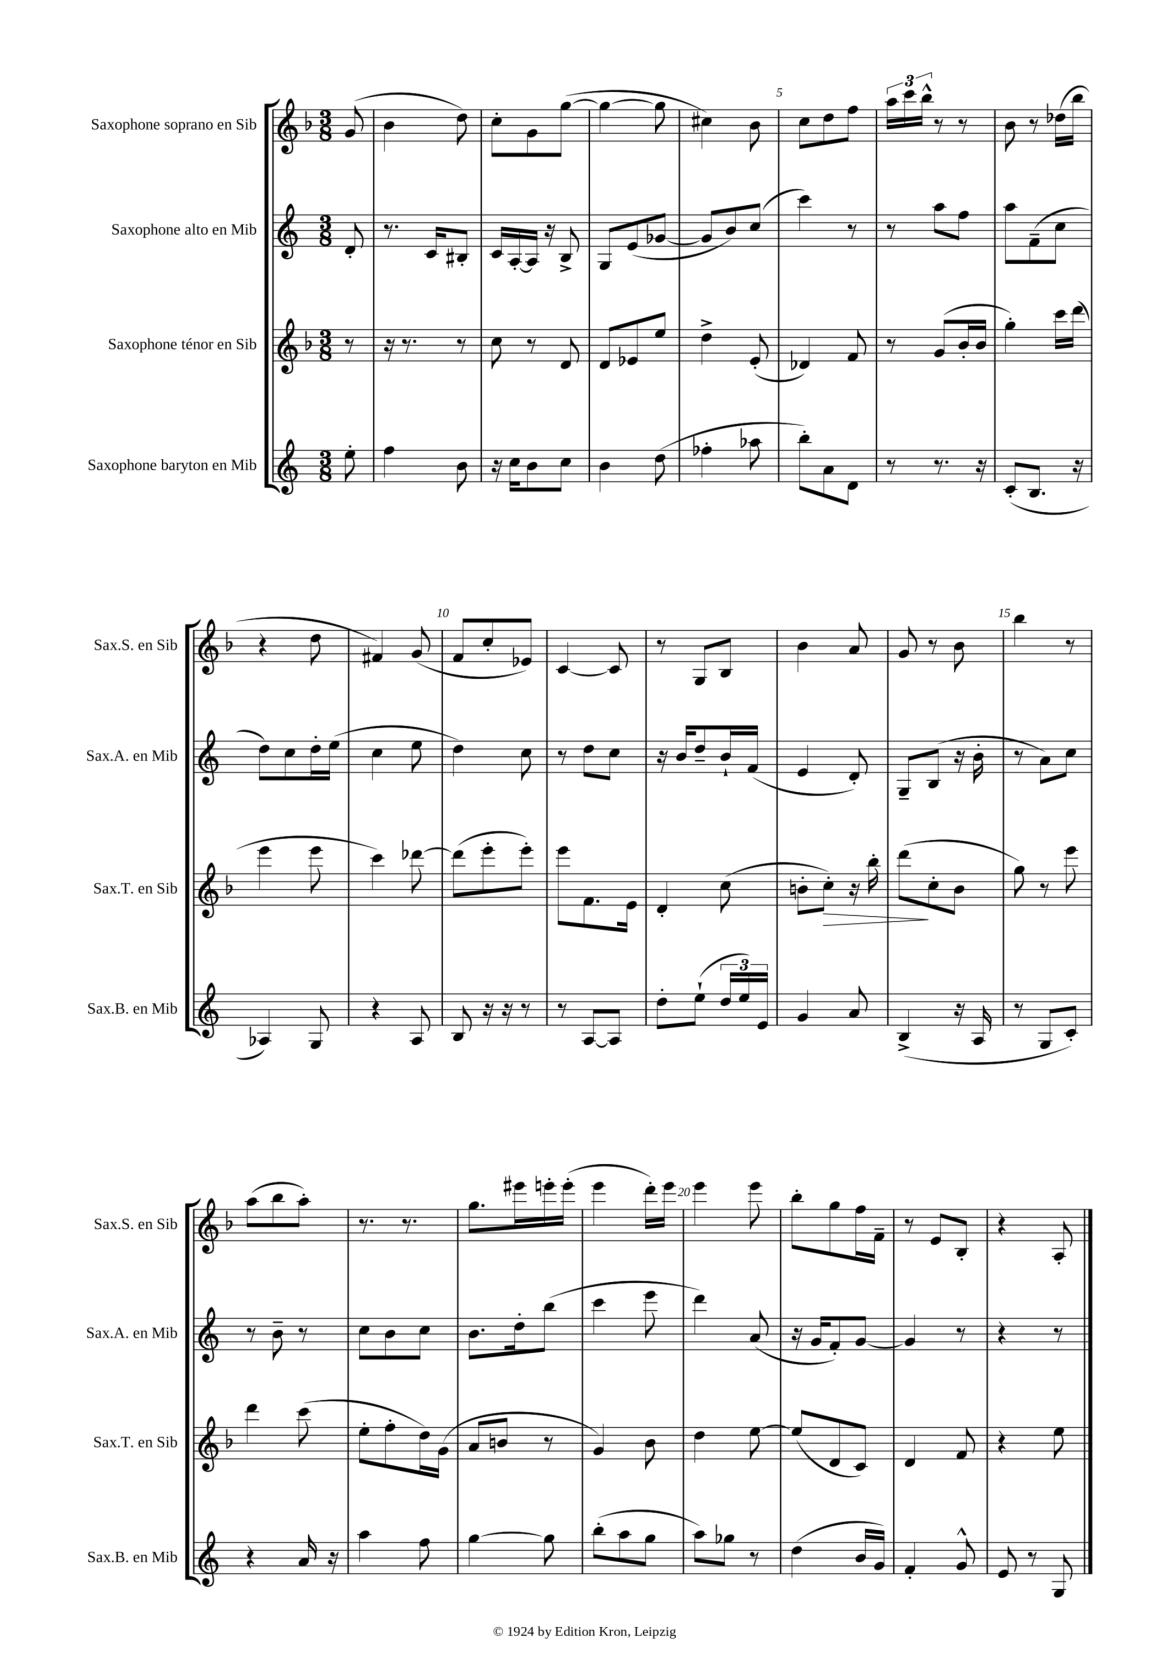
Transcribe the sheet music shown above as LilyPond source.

<<
\new StaffGroup <<
\new Staff = "s0" \with { instrumentName = "Saxophone soprano en Sib" shortInstrumentName = "Sax.S. en Sib" } {
    \clef treble \key f \major \numericTimeSignature \time 3/8 \partial 8
    \autoBeamOff g'8( |
    bes'4 d''8) |
    c''8[-. g'8 g''8]~( |
    g''4~ g''8 |
    cis''4) bes'8 |
    c''8[ d''8 f''8] |
    \tuplet 3/2 { a''16[ c'''16 bes''16]-^ } r8 r8 |
    bes'8 r8 des''16[( bes''16] |
    r4 d''8 |
    fis'4) g'8( |
    f'8[ c''8-. ees'8]) |
    c'4~ c'8 |
    r8 g8[ bes8] |
    bes'4 a'8 |
    g'8 r8 bes'8 |
    bes''4 r8 |
    a''8[( bes''8 a''8]-.) |
    r8. r8. |
    g''8.[ eis'''16 e'''16-. e'''16]-.( |
    e'''4 d'''16[-.) e'''16] |
    e'''4 e'''8 |
    bes''8[-. g''8 f''16 f'16]-- |
    r8 e'8[ bes8]-. |
    r4 a8-. \bar "|." |
}
\new Staff = "s1" \with { instrumentName = "Saxophone alto en Mib" shortInstrumentName = "Sax.A. en Mib" } {
    \clef treble \key c \major \numericTimeSignature \time 3/8 \partial 8
    \autoBeamOff d'8-. |
    r8. c'16[ bis8]-. |
    c'16[ a16~-. a16] r16 b8-> |
    g8[ e'8( ges'8]~ |
    ges'8[ b'8) c''8]( |
    c'''4) r8 |
    r8 a''8[ f''8] |
    a''8[ f'8--( c''8] |
    d''8[) c''8 d''16-. e''16]( |
    c''4 e''8 |
    d''4) c''8 |
    r8 d''8[ c''8] |
    r16 b'16[ d''8-- b'16-! f'16]( |
    e'4 d'8-.) |
    g8[-- b8]( r16 b'16-. |
    r8 a'8[) c''8] |
    r8 b'8-- r8 |
    c''8[ b'8 c''8] |
    b'8.[ d''16-. b''8]( |
    c'''4 e'''8 |
    d'''4) a'8( |
    r16 g'16[ f'8-.) g'8]~ |
    g'4 r8 |
    r4 r8 \bar "|." |
}
\new Staff = "s2" \with { instrumentName = "Saxophone ténor en Sib" shortInstrumentName = "Sax.T. en Sib" } {
    \clef treble \key f \major \numericTimeSignature \time 3/8 \partial 8
    \autoBeamOff r8 |
    r16 r8. r8 |
    c''8 r8 d'8 |
    d'8[ ees'8 e''8] |
    d''4-> e'8-.( |
    des'4) f'8 |
    r8 g'8[( bes'16-. bes'16] |
    g''4-.) c'''16[ d'''16]( |
    e'''4 e'''8 |
    c'''4) des'''8~ |
    des'''8[( e'''8-. e'''8]-.) |
    e'''8[ f'8. e'16] |
    d'4-. c''8( |
    b'8[-. c''8]-.\>) r16 bes''16-. |
    d'''8[\!( c''8-. bes'8] |
    g''8) r8 e'''8 |
    d'''4 c'''8( |
    e''8[-. f''8-. d''16) g'16]( |
    a'8[ b'8] r8 |
    g'4) bes'8 |
    d''4 e''8~ |
    e''8[( d'8 c'8]) |
    d'4 f'8 |
    r4 e''8 \bar "|." |
}
\new Staff = "s3" \with { instrumentName = "Saxophone baryton en Mib" shortInstrumentName = "Sax.B. en Mib" } {
    \clef treble \key c \major \numericTimeSignature \time 3/8 \partial 8
    \autoBeamOff e''8-. |
    f''4 b'8 |
    r16 c''16[ b'8 c''8] |
    b'4 d''8( |
    fes''4-. aes''8 |
    b''8[-.) a'8 d'8] |
    r8 r8. r16 |
    c'8[-.( b8.] r16 |
    aes4) g8 |
    r4 a8 |
    b8 r16 r16 r8 |
    r8 a8[~ a8] |
    d''8[-. e''8]-!( \tuplet 3/2 { d''16[ e''16) e'16] } |
    g'4 a'8 |
    b4->( r16 a16 |
    r8 g8[ c'8]-.) |
    r4 a'16 r16 |
    a''4 f''8 |
    g''4~ g''8 |
    b''8[-.( a''8 g''8] |
    a''8[) ges''8] r8 |
    d''4( b'16[ g'16]) |
    f'4-. g'8-^ |
    e'8 r8 g8 \bar "|." |
}
>>
>>
\layout { \context { \Score \override BarNumber.break-visibility = ##(#f #t #t) barNumberVisibility = #(every-nth-bar-number-visible 5) } }
